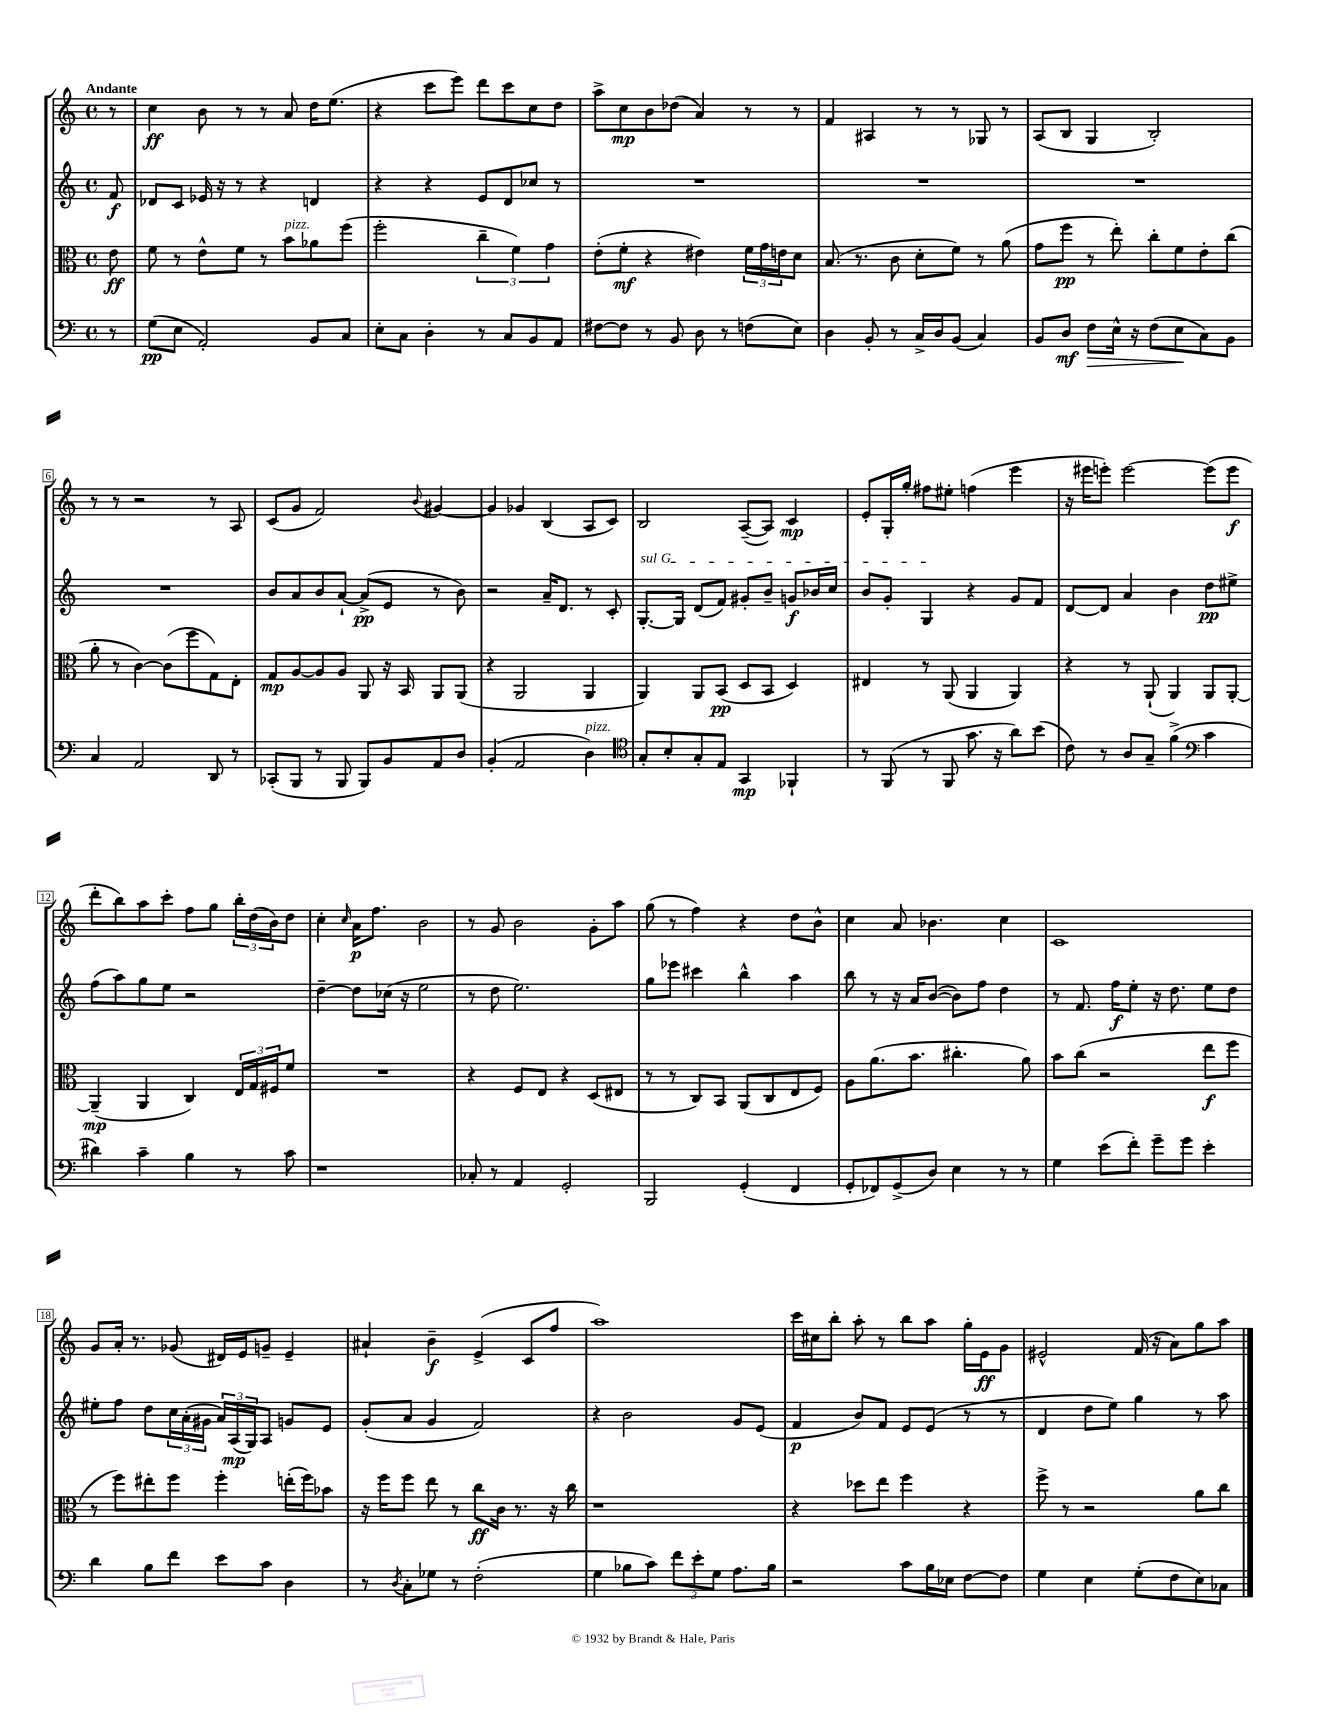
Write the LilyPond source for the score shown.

<<
\new StaffGroup <<
\new Staff = "s0" {
    \clef treble \key c \major \defaultTimeSignature \time 4/4 \partial 8 \tempo "Andante"
    r8 |
    c''4\ff b'8 r8 r8 a'8 d''16 e''8.( |
    r4 c'''8 e'''8) d'''8 c'''8 c''8 d''8 |
    a''8-> c''8\mp b'8 des''8( a'4) r8 r8 |
    f'4 ais4 r8 r8 ges8 r8 |
    a8( b8 g4 b2-.) |
    r8 r8 r2 r8 a8 |
    c'8( g'8 f'2) \appoggiatura { b'8 } gis'4~ |
    gis'4 ges'4 b4( a8 c'8) |
    b2 a8~--( a8) c'4\mp |
    e'8-. g16-. g''16-. fis''8 eis''8-. f''4( e'''4 |
    r16 eis'''16 e'''8-.) e'''2~ e'''8( e'''8\f |
    d'''8-. b''8) a''8 c'''8-. f''8 g''8 \tuplet 3/2 { b''16-. d''16( b'16) } d''8 |
    c''4-. \grace { c''16 } a'16\p f''8. b'2 |
    r8 g'8 b'2 g'8-. a''8 |
    g''8( r8 f''4) r4 d''8 b'8-^ |
    c''4 a'8 bes'4. c''4 |
    c'1 |
    g'8 a'16-. r8. ges'8( dis'16) e'16 g'8-- e'4-- |
    ais'4-! b'4--\f e'4->( c'8 f''8 |
    a''1) |
    c'''16 cis''16 b''8-. a''8-. r8 b''8 a''8 g''16-. e'16\ff g'8 |
    eis'2-^ f'16( r16 a'8) g''8 a''8 \bar "|." |
}
\new Staff = "s1" {
    \clef treble \key c \major \defaultTimeSignature \time 4/4 \partial 8
    f'8\f |
    des'8 c'8 ees'16 r16 r8 r4 d'4 |
    r4 r4 e'8 d'8 ces''8 r8 |
    R1 |
    R1 |
    R1 |
    R1 |
    b'8 a'8 b'8 a'8~-! a'8->\pp( e'8 r8 b'8) |
    r2 a'16-- d'8. r8 c'8-. |
    \once \override TextSpanner.bound-details.left.text = \markup { \italic "sul G" } g8.~-.\startTextSpan g16 d'8( f'8) gis'8-. b'8-- g'8\f bes'16 c''16 |
    b'8 g'8-. g4\stopTextSpan r4 g'8 f'8 |
    d'8~ d'8 a'4 b'4 d''8\pp eis''8-> |
    f''8( a''8) g''8 e''8 r2 |
    d''4~-- d''8 ces''16( r16 e''2 |
    r8 d''8 e''2.) |
    g''8 ees'''8 cis'''4 b''4-^ a''4 |
    b''8 r8 r16 a'16 b'8~( b'8) f''8 d''4 |
    r8 f'8. f''16\f e''8-. r16 d''8. e''8 d''8 |
    eis''8-. f''8 d''8 \tuplet 3/2 { c''16 a'16-.( gis'16 } \tuplet 3/2 { a'16) a16\mp( g16) } a8 g'8 e'8 |
    g'8-.( a'8 g'4 f'2) |
    r4 b'2 g'8 e'8( |
    f'4\p b'8) f'8 e'8 e'8( r8 r8 |
    d'4 d''8 e''8) g''4 r8 a''8 \bar "|." |
}
\new Staff = "s2" {
    \clef alto \key c \major \defaultTimeSignature \time 4/4 \partial 8
    e'8\ff |
    f'8 r8 e'8-^ f'8 r8 b'8^\markup { \italic "pizz." } aes'8 f''8( |
    f''2-. \tuplet 3/2 { c''4-- f'4) g'4 } |
    e'8-.( f'8-.\mf r4 eis'4) \tuplet 3/2 { f'16 g'16 e'16 } d'8 |
    b8.( r8. c'8 d'8-. f'8) r8 a'8( |
    g'8 f''8\pp r8 e''8-.) c''8-. f'8 e'8-. c''8( |
    a'8-. r8 c'4~) c'8( f''8 g8) e8-. |
    g8\mp a8~ a8 a8 a,8 r16 b,16 a,8 a,8( |
    r4 a,2 a,4 |
    a,4) a,8 b,8\pp( d8 b,8 d4) |
    eis4 r8 a,8( a,4 a,4) |
    r4 r8 a,8-!( a,4) a,8 a,8~-. |
    a,4--\mp( a,4 c4) \tuplet 3/2 { e16 g16 fis16 } f'8 |
    R1 |
    r4 f8 e8 r4 d8( eis8 |
    r8 r8 c8) b,8 a,8( c8 e8 f8) |
    a8 a'8.( b'8. cis''4.-. a'8) |
    b'8 c''8( r2 e''8\f f''8 |
    r8 f''8) eis''8-. f''8 f''4-. e''16-.( f''16) bes'8 |
    r16 f''16 f''8 e''8 r8 c''8\ff c'16 r8. r16 c''16 |
    r1 |
    r4 des''8 e''8 f''4 r4 |
    f''8-> r8 r2 a'8 c''8 \bar "|." |
}
\new Staff = "s3" {
    \clef bass \key c \major \defaultTimeSignature \time 4/4 \partial 8
    r8 |
    g8\pp( e8 a,2-.) b,8 c8 |
    e8-. c8 d4-. r8 c8 b,8 a,8 |
    fis8~ fis8 r8 b,8 d8 r8 f8( e8) |
    d4 b,8-. r8 c16-> d16 b,8( c4) |
    b,8 d8\mf f8\> e16-^ r16 f8( e8\! c8) b,8 |
    c4 a,2 d,8 r8 |
    ces,8-.( b,,8 r8 b,,8 b,,8) b,8 a,8 d8 |
    b,4-.( a,2 d4^\markup { \italic "pizz." }) |
    \clef tenor g8-. b8-. g8-. e8 g,4\mp fes,4-! |
    r8 f,8( r8 f,8 g'8. r16 a'8) b'8( |
    c'8) r8 a8 g8-- f'4->( \clef bass c'4 |
    dis'4) c'4-- b4 r8 c'8 |
    r1 |
    ces8-. r8 a,4 g,2-. |
    b,,2 g,4-.( f,4 |
    g,8-. fes,8) g,8->( d8) e4 r8 r8 |
    g4 e'8( f'8-.) g'8-- g'8 e'4-. |
    d'4 b8 f'8 e'8 c'8 d4 |
    r8 \acciaccatura { d8 } c8-. ges8 r8 f2-.( |
    g4 bes8 c'8) \tuplet 3/2 { f'8 e'8-. g8 } a8. bes16 |
    r2 c'8 b16 ees16 f8~ f8 |
    g4 e4 g8-.( f8 e8) ces8 \bar "|." |
}
>>
>>
\layout { \context { \Score \override BarNumber.stencil = #(make-stencil-boxer 0.1 0.3 ly:text-interface::print) } }
